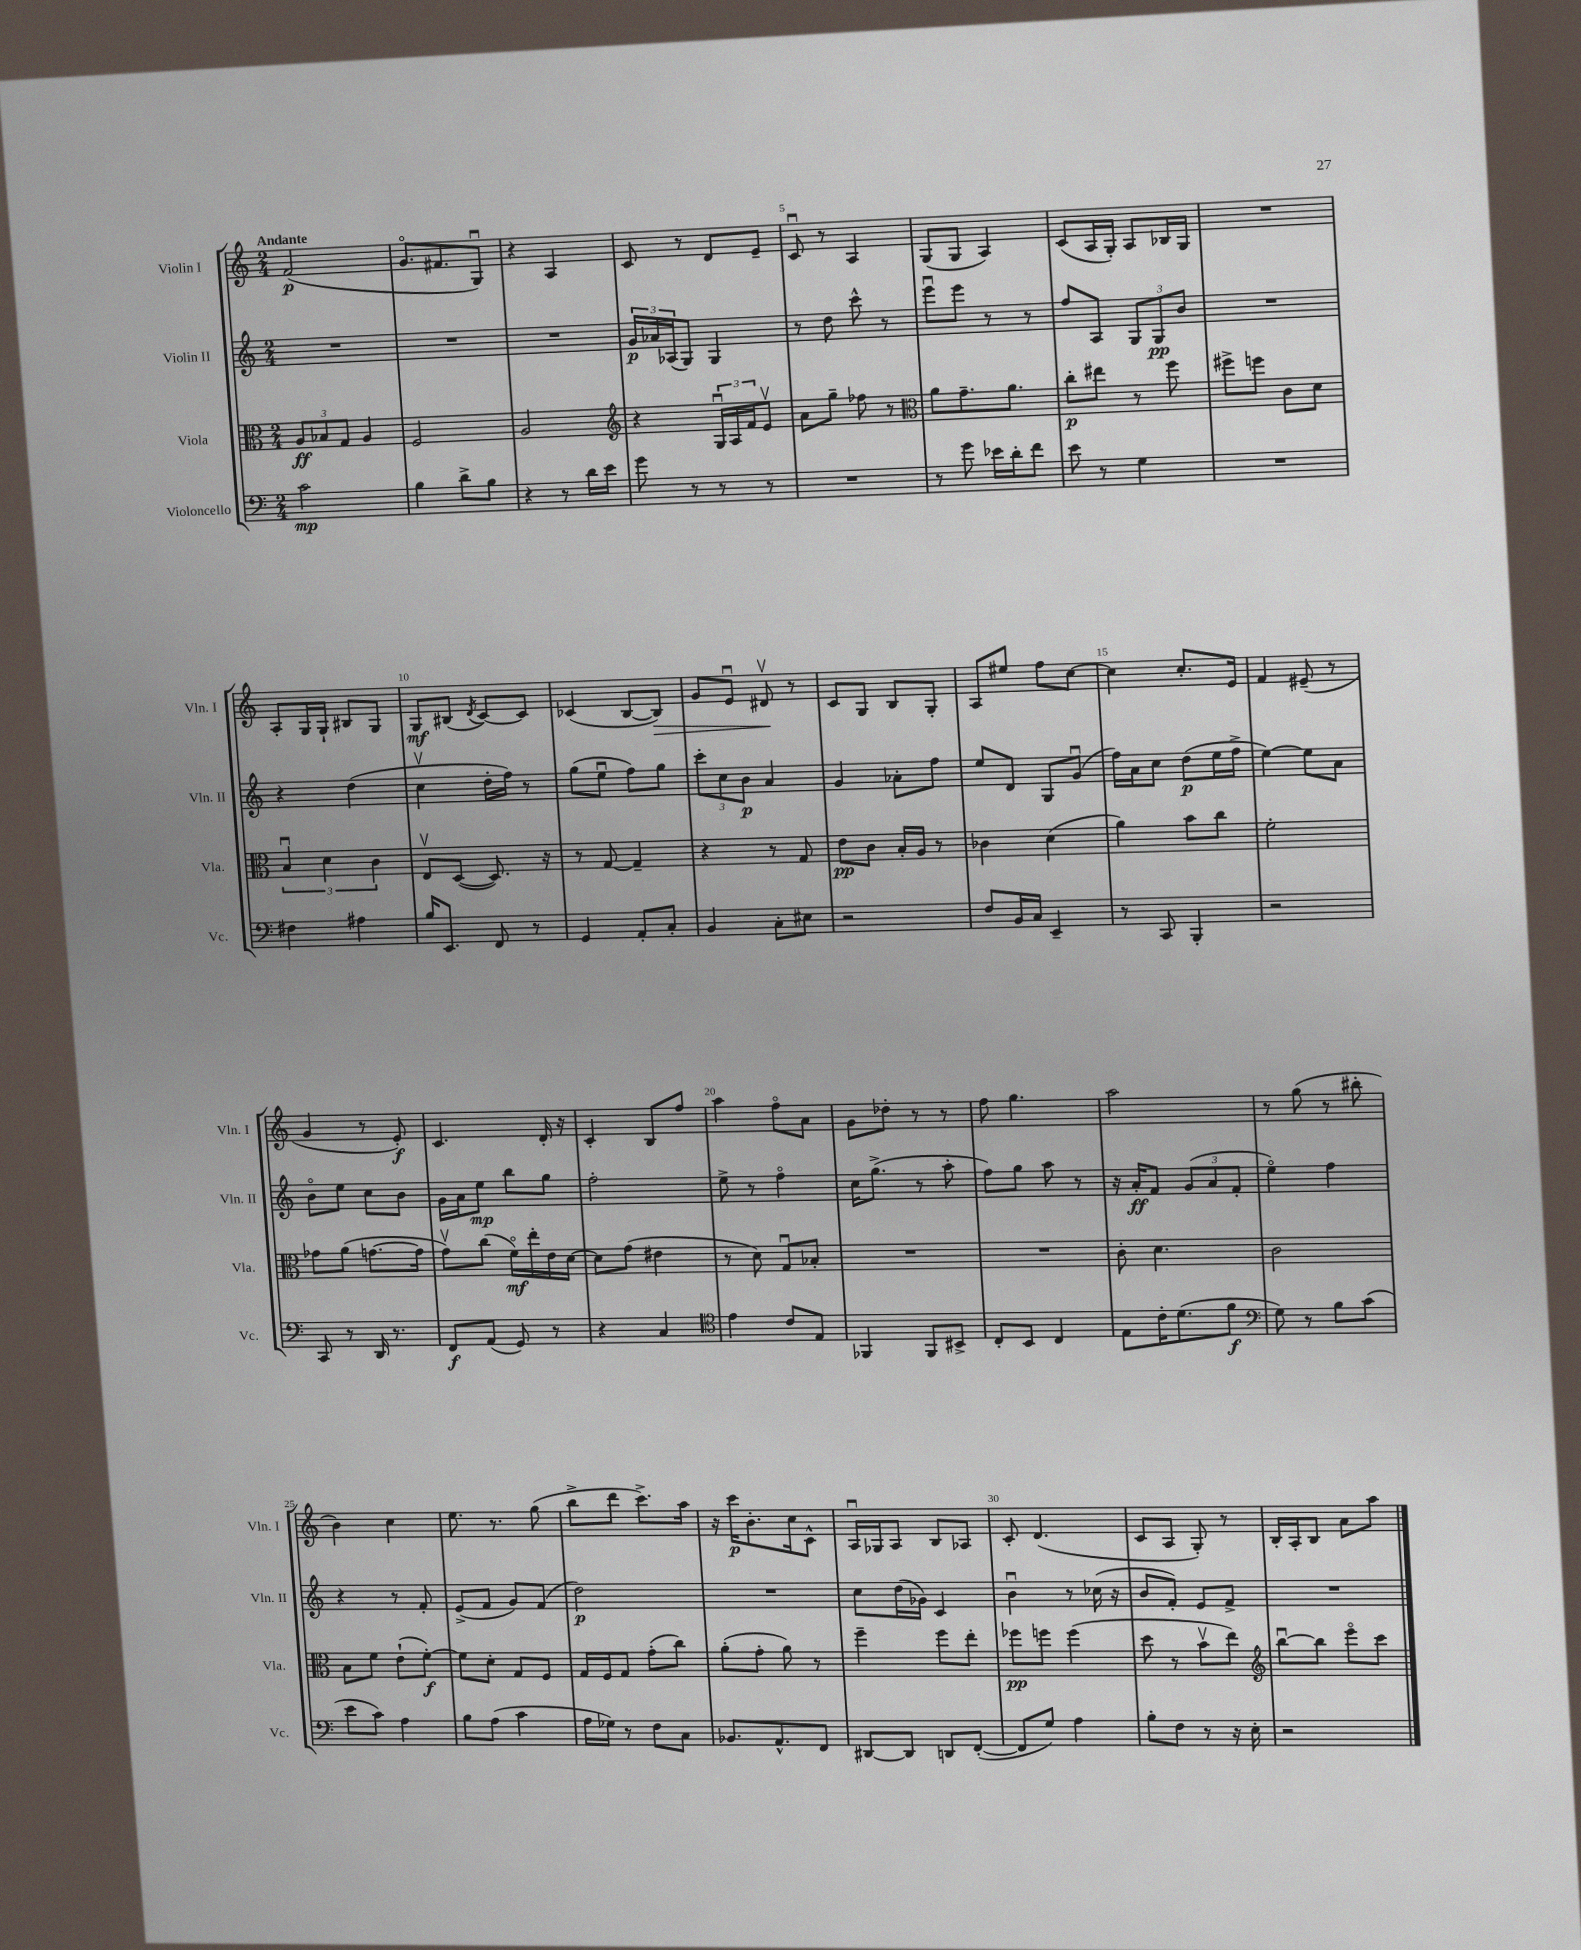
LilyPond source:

<<
\new StaffGroup <<
\new Staff = "s0" \with { instrumentName = "Violin I" shortInstrumentName = "Vln. I" } {
    \clef treble \key c \major \numericTimeSignature \time 2/4 \tempo "Andante"
    f'2\p( |
    g'8.\flageolet fis'8. g8\downbow) |
    r4 a4 |
    c'8 r8 d'8 e'8-- |
    c'8\downbow r8 a4 |
    g8( g8 a4) |
    c'8( a16 g16-.) a8 bes16 g16 |
    R2 |
    a8-. g16 g16-! bis8 g8 |
    g8\mf bis8( \acciaccatura { d'8 } c'8~) c'8 |
    ces'4( b8~ b8\>) |
    g'8 e'8\downbow dis'8\upbow\! r8 |
    c'8 g8 b8 g8-. |
    a8 eis''8 f''8 c''8~ |
    c''4 c''8.-. e'16 |
    f'4 eis'8--( r8 |
    g'4 r8 e'8-.\f) |
    c'4. d'16-. r16 |
    c'4-. b8 f''8 |
    a''4 f''8\flageolet a'8 |
    g'8 des''8-. r8 r8 |
    f''8 g''4. |
    a''2 |
    r8 g''8( r8 bis''8-. |
    b'4) c''4 |
    e''8. r8. g''8( |
    b''8-> d'''8 c'''8.->) a''16 |
    r16 c'''16\p b'8.-. c''16 c'8-^ |
    a16\downbow ges16 a8 b8 aes8 |
    c'8-. d'4.( |
    c'8 a8 g8-.) r8 |
    b16-. a16-. b8 a'8 a''8 \bar "|." |
}
\new Staff = "s1" \with { instrumentName = "Violin II" shortInstrumentName = "Vln. II" } {
    \clef treble \key c \major \numericTimeSignature \time 2/4
    R2 |
    R2 |
    R2 |
    \tuplet 3/2 { g'16\p aes'16 aes16( } g8) g4 |
    r8 d''8 c'''8-^ r8 |
    e'''8\downbow e'''8 r8 r8 |
    f''8 a8 \tuplet 3/2 { g8 g8\pp b'8 } |
    R2 |
    r4 d''4( |
    c''4\upbow d''16-. f''16) r8 |
    g''8( e''8\downbow f''8) g''8 |
    \tuplet 3/2 { c'''8-. c''8 b'8\p } a'4 |
    g'4 aes'8-. f''8 |
    e''8 d'8 g8 g'8\downbow( |
    f''16) a'16 c''8 d''8\p( e''16 f''16-> |
    e''4~) e''8 a'8 |
    b'8\flageolet e''8 c''8 b'8 |
    g'16 a'16 e''8\mp b''8 g''8 |
    f''2-. |
    e''8-> r8 f''4\flageolet |
    c''16 g''8.->( r8 a''8-. |
    f''8) g''8 a''8 r8 |
    r16 a'16-.\ff f'8 \tuplet 3/2 { g'8( a'8 f'8-. } |
    e''4\flageolet) f''4 |
    r4 r8 f'8-. |
    e'8->( f'8 g'8) f'8( |
    d''2\p) |
    R2 |
    c''8 d''16( ges'16) c'4 |
    b'4\downbow r8 ces''16( r16 |
    b'8 f'8-.) e'8 f'8-> |
    R2 \bar "|." |
}
\new Staff = "s2" \with { instrumentName = "Viola" shortInstrumentName = "Vla." } {
    \clef alto \key c \major \numericTimeSignature \time 2/4
    \tuplet 3/2 { a8\ff bes8 g8 } a4 |
    f2 |
    a2 |
    \clef treble r4 \tuplet 3/2 { g16\downbow a16 f'16 } e'8\upbow |
    a'8 g''8-- fes''8 r8 |
    \clef alto a'8 g'8.-- a'8. |
    c''8-.\p eis''8 r8 f''8 |
    fis''8-> f''8 c'8 d'8 |
    \tuplet 3/2 { b4\downbow d'4 c'4 } |
    e8\upbow d8~( d8.) r16 |
    r8 g8~ g4-- |
    r4 r8 g8 |
    e'8\pp c'8 b16-. a16 r8 |
    ces'4 d'4( |
    a'4) b'8 c''8 |
    f'2-. |
    ges'8 a'8( g'8.~ g'16 |
    g'8\upbow) c''8( f'16\flageolet\mf) e''16-. e'16 d'16~ |
    d'8 g'8( eis'4 |
    r8 d'8) g8\downbow bes8-. |
    R2 |
    R2 |
    c'8-. d'4. |
    c'2 |
    b8 f'8 e'8-!( f'8~-.\f) |
    f'8 d'8-. g8 f8 |
    g16 f16 g8 g'8-.( c''8) |
    a'8-.( g'8-. a'8) r8 |
    f''4-- f''8 e''8-. |
    fes''8\pp f''8 f''4( |
    d''8 r8 b'8\upbow e''8) |
    \clef treble b''8~\downbow b''8 e'''8\flageolet c'''8 \bar "|." |
}
\new Staff = "s3" \with { instrumentName = "Violoncello" shortInstrumentName = "Vc." } {
    \clef bass \key c \major \numericTimeSignature \time 2/4
    c'2\mp |
    b4 d'8-> b8 |
    r4 r8 d'16 e'16 |
    g'8 r8 r8 r8 |
    R2 |
    r8 g'8 ees'16 d'16-. f'8 |
    e'8 r8 g4 |
    R2 |
    fis4 ais4 |
    b16 e,8. f,8 r8 |
    g,4 a,8-. c8-. |
    b,4 c8-. eis8 |
    r2 |
    f8 b,16 c16 e,4-- |
    r8 c,8 b,,4-. |
    r2 |
    c,8 r8 d,16 r8. |
    f,8\f a,8( g,8) r8 |
    r4 c4 |
    \clef tenor e'4 c'8 e8 |
    fes,4 fes,8 bis,8-> |
    c8-. b,8 c4 |
    e8 c'16-. d'8.( f'8\f |
    \clef bass g8) r8 b8 c'8( |
    e'8 c'8) a4 |
    b8 a8( c'4 |
    a16 ges16) r8 f8 c8 |
    bes,8. a,8.-^ f,8 |
    dis,8~ dis,8 d,8 f,8~-.( |
    f,8 g8) a4 |
    b8-. f8 r8 r16 e16-. |
    r2 \bar "|." |
}
>>
>>
\layout { \context { \Score \override BarNumber.break-visibility = ##(#f #t #t) barNumberVisibility = #(every-nth-bar-number-visible 5) } }
